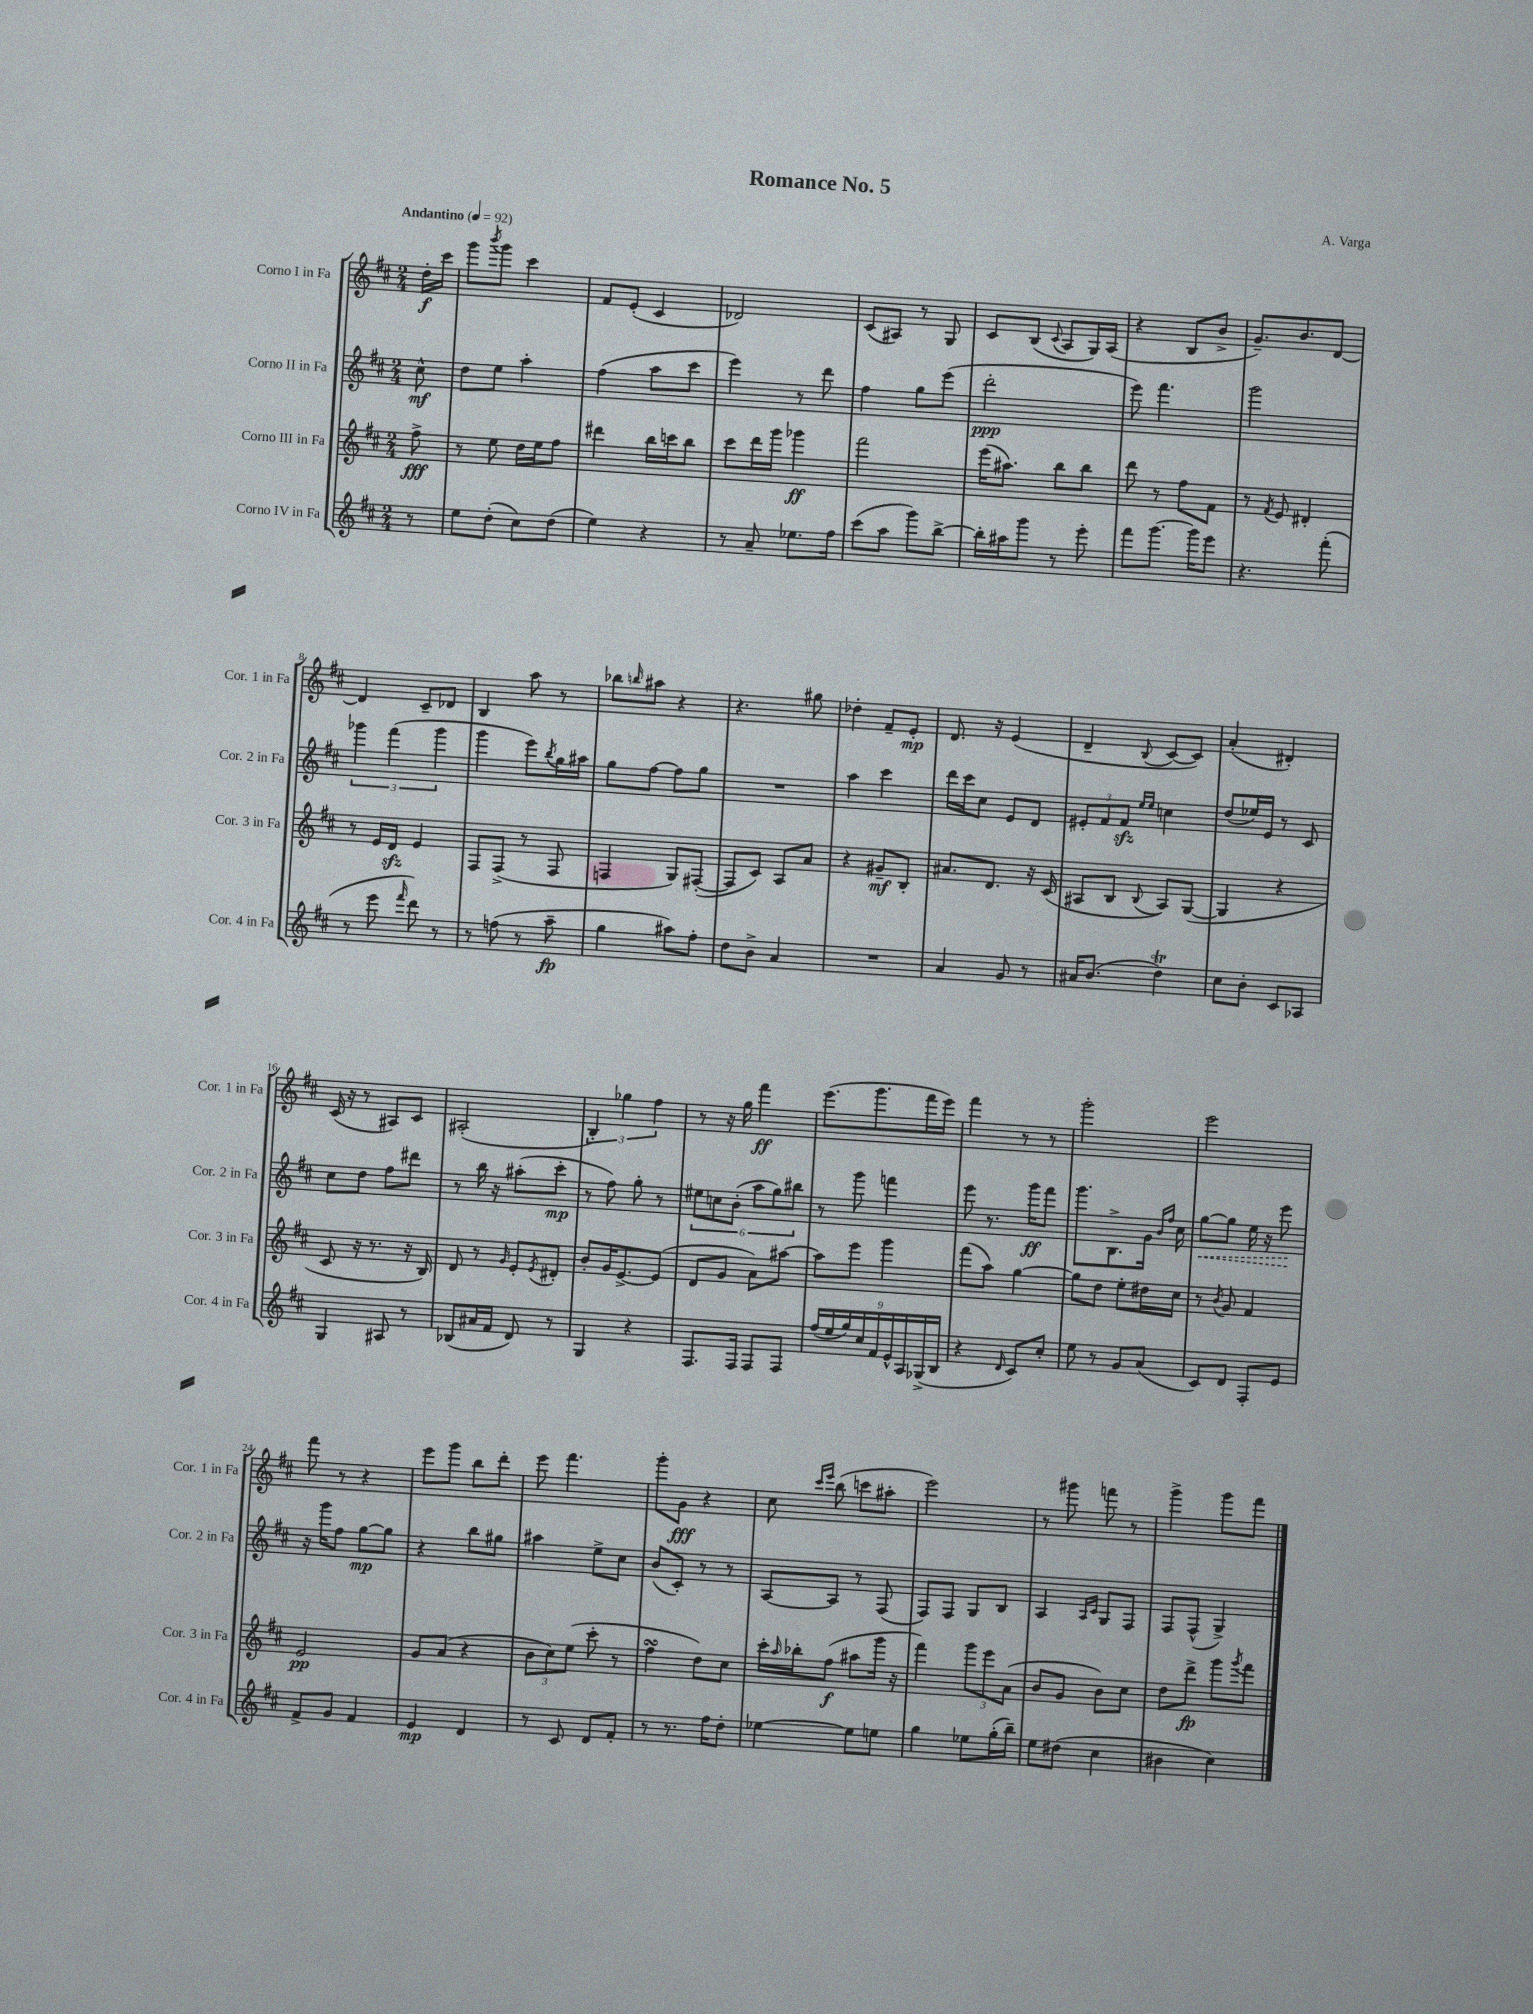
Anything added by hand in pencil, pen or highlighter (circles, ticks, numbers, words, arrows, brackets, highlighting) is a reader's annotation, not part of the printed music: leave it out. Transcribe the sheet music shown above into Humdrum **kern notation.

**kern	**kern	**kern	**kern
*staff4	*staff3	*staff2	*staff1
*clefG2	*clefG2	*clefG2	*clefG2
*k[f#c#]	*k[f#c#]	*k[f#c#]	*k[f#c#]
*M2/4	*M2/4	*M2/4	*M2/4
*MM92	*MM92	*MM92	*MM92
8r	8ff#^	8cc#^^	16dd'
.	.	.	16ccc#
=	=	=	=
8ee	8r	8dd	8ggg
.	.	.	8qbbb
(8dd'	8ee	8ee	8ggg
8cc#)	16dd	4aa'	4ccc#
.	16ee	.	.
(8dd	8ff#	.	.
=	=	=	=
4ee)	4ddd#	(4ff#	8f#
.	.	.	(8e'
4r	16bb	8aa	4c#
.	16ccc	.	.
.	8bb	8ccc#	.
=	=	=	=
8r	8ccc#	4eee)	2d-)
8a~	16ddd	.	.
.	16ggg	.	.
8.ee-	4ggg-	8r	.
.	.	8ddd	.
16ff#	.	.	.
=	=	=	=
(8ccc#	2fff#	4ff#	(8c#
8aa	.	.	8A#)
8ggg)	.	8gg	8r
[8bb^	.	(8eee	8G
=	=	=	=
16bb']	(16eee	2ddd'	8c#
16aa#	8.aa#)	.	.
8ggg	.	.	(8B
.	.	.	8qqc#
8r	8bb	.	8A
8eee'	8bb	.	16G)
.	.	.	(16A
=	=	=	=
8fff#	8ddd	8eee)	4r
[8.ggg	8r	4.fff#	.
.	8ff#	.	8B
16ggg]	.	.	.
8eee	8f#	.	8b^
=	=	=	=
4.r	8r	2ggg	8.g~)
.	8qf#	.	.
.	8e	.	.
.	.	.	8.b
.	4d#'	.	.
(8fff#'	.	.	[8d
=	=	=	=
8r	8r	6ggg-	4d]
8eee	16e	.	.
.	.	(6fff#	.
.	16d	.	.
16qqfff#	.	.	.
8ddd)	4e	.	8c#~
.	.	6ggg-	.
8r	.	.	8d-
=	=	=	=
8r	8F#	4ggg	4B
(8ff	(8F#^	.	.
8r	8r	8eee)	8aa
.	.	8qbb	.
8aa~	8F#	16gg	8r
.	.	16aa#	.
=	=	=	=
4gg	4F	8gg	8bb-
.	.	.	16qqbb
.	.	[8ff#	8aa#
8aa#)	8G)	8ff#]	4r
8ff#'	([8F#'	8gg	.
=	=	=	=
8dd	8F#]	2r	4.r
8b^	8c#)	.	.
4a	8A	.	.
.	8a	.	8gg#
=	=	=	=
2r	4r	4aa	4dd-'
.	8g#~	4ccc#	8f#~
.	8B'	.	8e'
=	=	=	=
4a	8.a#	16ddd	8.d
.	.	16ccc#	.
.	.	8cc#	.
.	8.d	.	16r
8g	.	8e	(4e
8r	16r	8d	.
.	(16c#	.	.
=	=	=	=
16a#	8A#	12e#'	4d~
(8.b	.	.	.
.	.	12f#	.
.	8B	.	.
.	.	12f#	.
.	.	16qqee	.
.	8qqB	16qqee	8qqB
4dd)	8A#)	4cc	[8c#
.	([8G	.	8c#])
=	=	=	=
8cc#	4G]	(8dd	(4a'
8b'	.	16ee-)	.
.	.	16e	.
8c#	4r	8r	4d#')
8A-	.	8c#	.
=	=	=	=
4G	8c#	8cc#	(16c#
.	.	.	16r
.	16r	8dd	8r
.	8.r	.	.
8A#	.	8ff#	8A#)
8r	16r	8ddd#	8c#
.	16B)	.	.
=	=	=	=
(8B-	8d	8r	(2A#'
16a#	8r	16bb	.
16f#	.	16r	.
.	16qqg	.	.
8d)	8e'	(8aa#'	.
.	8qe	.	.
8r	8d#'	8ccc#'	.
=	=	=	=
4G	8b'	8r	6B')
.	16g	8ff#)	.
.	.	.	6gg-
.	[8.e^	.	.
4r	.	8gg'	.
.	.	.	6ff#
.	(8e]	8r	.
=	=	=	=
8.F#	8d	12ee#	8r
.	.	12cc	.
.	8g	.	16r
.	.	(12b'	.
16F#	.	.	16gg
8F#	8a)	12aa	4fff#
.	.	12gg)	.
8F#	[8aa#	.	.
.	.	12bb#	.
=	=	=	=
(18ff#	8aa#]	8r	(8.eee
18ee	.	.	.
18gg)	.	.	.
.	8eee	8ggg	.
18cc#	.	.	.
.	.	.	8.ggg
18f#	.	.	.
.	4ggg	4fff	.
18e^^	.	.	.
18A	.	.	.
.	.	.	16fff#
(18G-^	.	.	.
.	.	.	16eee)
18B	.	.	.
=	=	=	=
4r	(8fff#	8eee	4fff#
.	8aa)	8.r	.
16qqd	.	.	.
8c#)	[4gg	.	8r
.	.	16ggg	.
8cc#'	.	8fff#	8r
=	=	=	=
8ee	8gg]	8.ggg	2ggg'
8r	8dd	.	.
.	.	8.B^	.
8g	8ee'	.	.
(8a	16dd#	16g	.
.	.	16qqb	.
.	.	16qqff#	.
.	16cc#	16cc#	.
=	=	=	=
8c#)	8r	[8gg	2eee
.	8qb	.	.
8d	8g	8gg]	.
8F#'	4f#	16ee	.
.	.	16r	.
8e	.	8eee	.
=	=	=	=
8f#^	2e	16r	8fff#
.	.	16ggg	.
8g	.	8ff#	8r
4f#	.	[8gg	4r
.	.	8gg]	.
=	=	=	=
4e	8g	4r	8eee
.	(8a	.	8ggg
4d	4r	8bb	8bb
.	.	8gg#	8ddd'
=	=	=	=
8r	12b	4aa#	8eee
.	12cc#)	.	.
8c#	.	.	4.fff#
.	(12ee	.	.
8d	8ccc#'	8ee^	.
8f#'	8r	8cc#	.
=	=	=	=
8r	4ff#	(8b	8ggg'
8.r	.	8c#')	8g
.	8dd)	8r	4r
16ff#	.	.	.
8dd'	8cc#	8r	.
=	=	=	=
[4ee-	16ccc#'	[8A	8cc#
.	16qqaa	.	.
.	16bb-'	.	.
.	.	.	16qqccc#
.	.	.	16qqeee
.	(8ff#	8A]	(8bb
8ee-]	8aa#	8r	8ccc
8ee	16ggg	(8F#	8aa#'
.	16r	.	.
=	=	=	=
4gg	4fff#)	8F#)	2eee)
.	.	8F#	.
8ee-	12ggg	8G	.
.	12eee	.	.
(16gg'	.	8B	.
.	(12a	.	.
16bb~)	.	.	.
=	=	=	=
8ee	8b	4A	8r
(8dd#	8g	.	8ggg#
.	.	16qqA	.
.	.	16qqc#	.
4cc#	8b)	8G	8fff
.	8cc#	8F#	8r
=	=	=	=
4b#	8dd	8F#	4ggg^
.	8ddd^	(8F#^^	.
4cc#)	8ggg	4G^)	8ggg
.	8qggg	.	.
.	8fff#	.	8fff#
==	==	==	==
*-	*-	*-	*-
